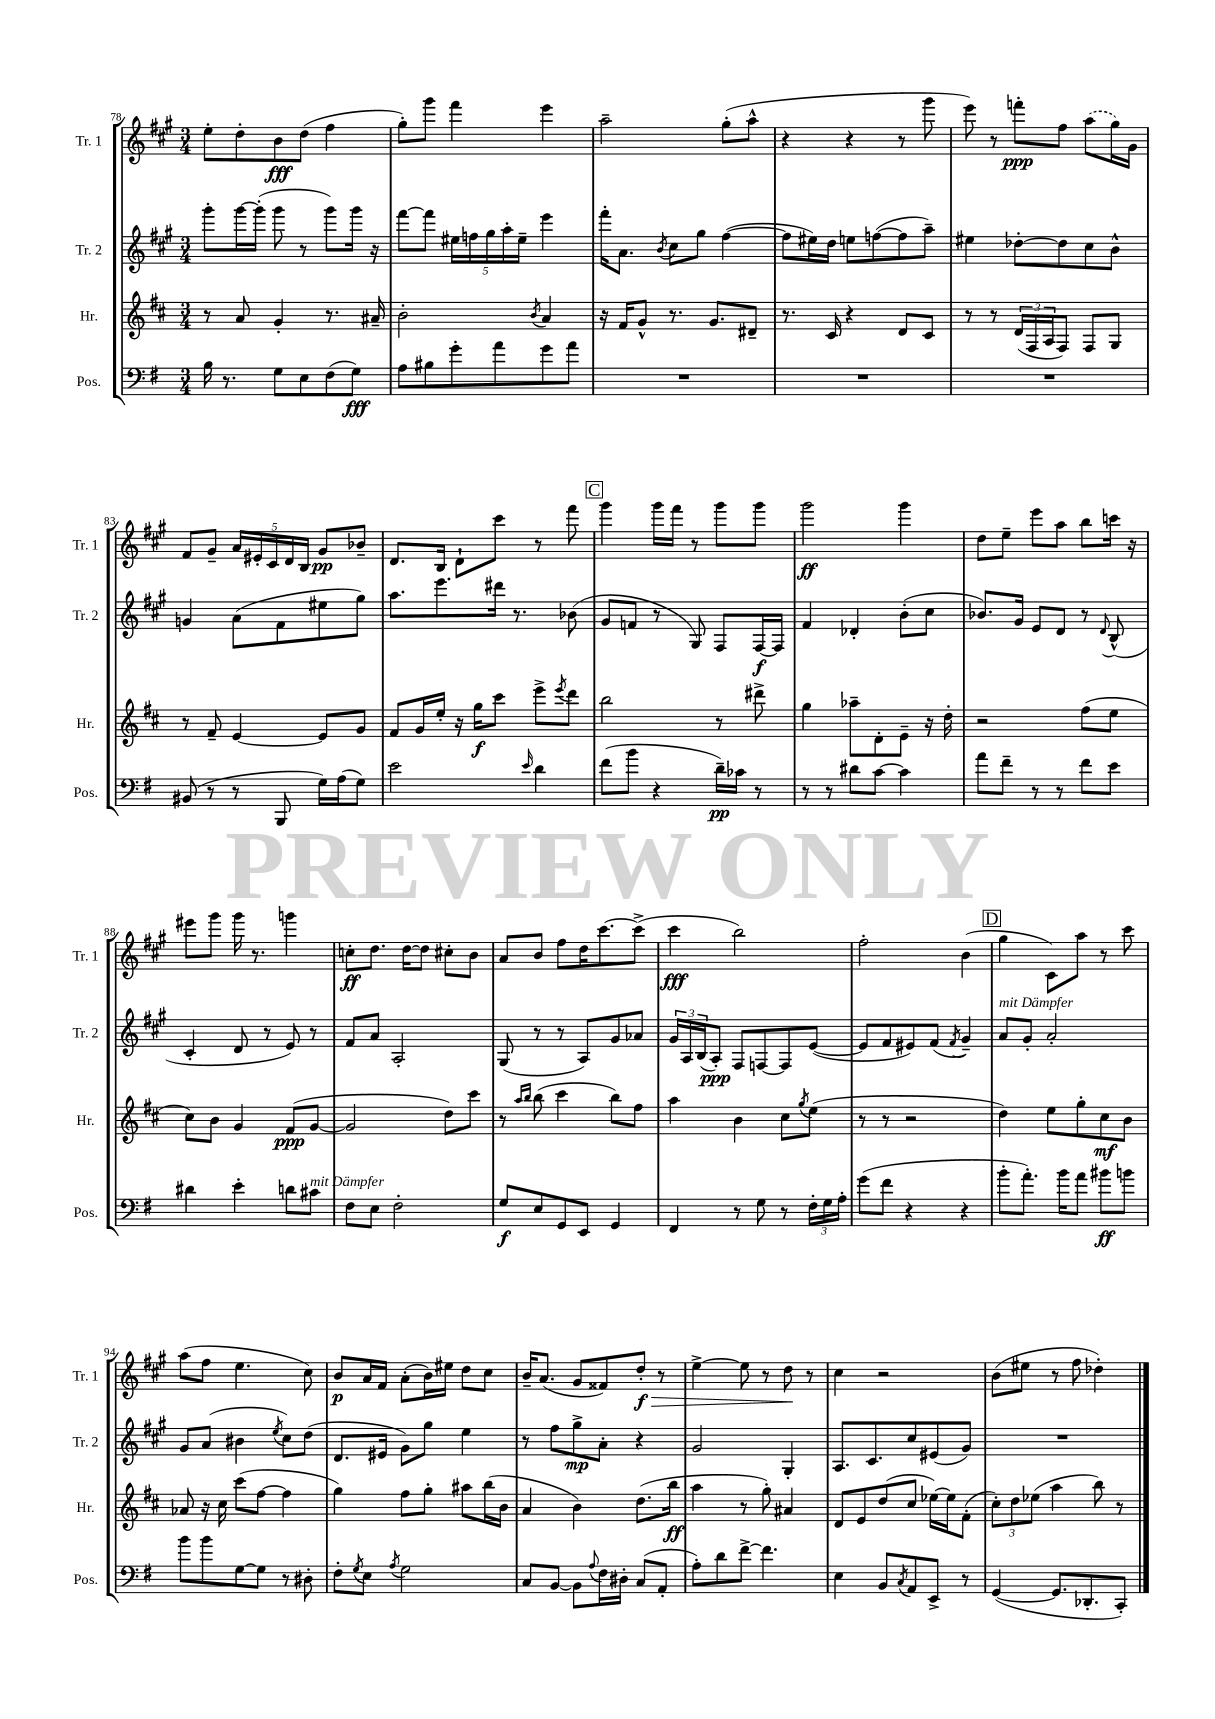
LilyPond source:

<<
\new StaffGroup <<
\new Staff = "s0" \with { instrumentName = "Tr. 1" shortInstrumentName = "Tr. 1" } {
    \clef treble \key a \major \numericTimeSignature \time 3/4
    e''8-. d''8-. b'8\fff d''8( fis''4 |
    gis''8-.) gis'''8 fis'''4 e'''4 |
    a''2-- gis''8-.( a''8-^ |
    r4 r4 r8 gis'''8 |
    e'''8) r8 f'''8-.\ppp fis''8 \once \slurDashed a''8( gis''16) gis'16 |
    fis'8 gis'8-- \tuplet 5/4 { a'16 eis'16-. cis'16 d'16 b16 } gis'8\pp bes'8-- |
    d'8. b16 d'8-! cis'''8 r8 fis'''8 |
    \mark \markup { \box "C" } gis'''4 gis'''16 fis'''16 r8 gis'''8 gis'''8 |
    gis'''2\ff gis'''4 |
    d''8 e''8-- e'''8 a''8 b''8 c'''16 r16 |
    eis'''8 gis'''8 gis'''16 r8. g'''4 |
    c''8-.\ff d''8. d''16~ d''8 cis''8-. b'8 |
    a'8 b'8 fis''8 d''16 cis'''8.~ cis'''8->( |
    cis'''4\fff b''2) |
    fis''2-. b'4( |
    \mark \markup { \box "D" } gis''4 cis'8) a''8 r8 cis'''8 |
    a''8( fis''8 e''4. cis''8) |
    b'8\p a'16 fis'16 a'8-.( b'16) eis''16 d''8 cis''8 |
    b'16-- a'8.( gis'8 fisis'8) d''8-.\f\> r8 |
    e''4~-> e''8 r8 d''8\! r8 |
    cis''4 r2 |
    b'8( eis''8 r8 fis''8 des''4-.) \bar "|." |
}
\new Staff = "s1" \with { instrumentName = "Tr. 2" shortInstrumentName = "Tr. 2" } {
    \clef treble \key a \major \numericTimeSignature \time 3/4
    gis'''8-. gis'''16~ gis'''16-.( gis'''8 r8 gis'''8) gis'''16 r16 |
    fis'''8~ fis'''8 \tuplet 5/4 { eis''16 f''16 gis''16 a''16-. eis''16-- } e'''4 |
    fis'''16-. a'8. \acciaccatura { b'8 } cis''8 gis''8 fis''4~( |
    fis''8 eis''16) d''16 e''8 f''8~( f''8 a''8--) |
    eis''4 des''8~-. des''8 cis''8 b'8-^ |
    g'4 a'8( fis'8 eis''8 gis''8) |
    a''8. e'''8. dis'''16 r8. bes'8( |
    \mark \markup { \box "C" } gis'8 f'8 r8 gis8) fis8 fis16~\f fis16 |
    fis'4 des'4-. b'8-.( cis''8 |
    bes'8.) gis'16 e'8 d'8 r8 \appoggiatura { d'8 } b8-^( |
    cis'4-. d'8 r8 e'8) r8 |
    fis'8 a'8 a2-. |
    gis8( r8 r8 a8) gis'8 aes'8 |
    \tuplet 3/2 { gis'16 a16 b16( } a8-.\ppp) fis8 f8~ f8 e'8~( |
    e'8 fis'8 eis'8) fis'8( \acciaccatura { fis'8 } gis'4--) |
    \mark \markup { \box "D" } a'8^\markup { \italic "mit Dämpfer" } gis'8-. a'2-. |
    gis'8 a'8( bis'4 \acciaccatura { e''8 } cis''8) d''8( |
    d'8. eis'16 gis'8) gis''8 e''4 |
    r8 fis''8 gis''8->\mp a'8-. r4 |
    gis'2 gis4-. |
    a8. cis'8. cis''8 eis'8( gis'8) |
    R2. \bar "|." |
}
\new Staff = "s2" \with { instrumentName = "Hr." shortInstrumentName = "Hr." } {
    \clef treble \key d \major \numericTimeSignature \time 3/4
    r8 a'8 g'4-. r8. ais'16-- |
    b'2-. \acciaccatura { b'8 } a'4 |
    r16 fis'16 g'8-^ r8. g'8. dis'8-- |
    r8. cis'16 r4 d'8 cis'8 |
    r8 r8 \tuplet 3/2 { d'16( fis16 a16 } fis8) fis8 g8 |
    r8 fis'8-- e'4~ e'8 g'8 |
    fis'8 g'16 e''16-. r16 g''16\f cis'''8 e'''8-> \acciaccatura { e'''8 } d'''8 |
    \mark \markup { \box "C" } b''2 r8 dis'''8-> |
    g''4 aes''8-- d'8-. e'8-- r16 d''16-. |
    r2 fis''8( e''8 |
    cis''8) b'8 g'4 fis'8\ppp( g'8~ |
    g'2 d''8) cis'''8 |
    r8 \grace { a''16 b''16 } b''8( cis'''4 b''8) fis''8 |
    a''4 b'4 cis''8 \acciaccatura { g''8 } e''8( |
    r8 r8 r2 |
    \mark \markup { \box "D" } d''4) e''8 g''8-. cis''8\mf b'8 |
    aes'8 r16 cis''16 cis'''8( fis''8~ fis''4 |
    g''4) fis''8 g''8-. ais''8 b''16( b'16 |
    a'4 b'4) d''8.( b''16\ff |
    a''4 r8 g''8-.) ais'4 |
    d'8 e'8 d''8( cis''8 ees''16~) ees''16 fis'8-.( |
    \tuplet 3/2 { cis''8-.) d''8 ees''8( } a''4 b''8) r8 \bar "|." |
}
\new Staff = "s3" \with { instrumentName = "Pos." shortInstrumentName = "Pos." } {
    \clef bass \key g \major \numericTimeSignature \time 3/4
    b16 r8. g8 e8 fis8( g8\fff) |
    a8 bis8 g'8-. a'8 g'8 a'8 |
    R2. |
    R2. |
    R2. |
    bis,8( r8 r8 b,,8 g16) a16( g8) |
    e'2 \grace { e'16 } d'4 |
    \mark \markup { \box "C" } fis'8( b'8 r4 d'16--\pp) ces'16 r8 |
    r8 r8 dis'8 c'8~ c'4 |
    a'8 fis'8-- r8 r8 fis'8 e'8 |
    dis'4 e'4-. d'8 cis'8^\markup { \italic "mit Dämpfer" } |
    fis8 e8 fis2-. |
    g8\f e8 g,8 e,8 g,4 |
    fis,4 r8 g8 r8 \tuplet 3/2 { fis16-. g16 a16-. } |
    g'8( fis'8 r4 r4 |
    \mark \markup { \box "D" } b'8-. a'8.-.) b'16 a'8 bis'8\ff b'8 |
    b'8 b'8 g8~ g8 r8 dis8-. |
    fis8-. \acciaccatura { g8 } e8 \acciaccatura { a8 } g2 |
    c8 b,8~ b,8 \appoggiatura { a8 } fis16 dis16-. c8( a,8-. |
    a8-.) d'8 fis'8~-> fis'4. |
    e4 b,8 \acciaccatura { c8 } a,8 e,8-> r8 |
    g,4~( g,8. des,8.-. c,8-.) \bar "|." |
}
>>
>>
\layout { \context { \Score currentBarNumber = #78 } }
